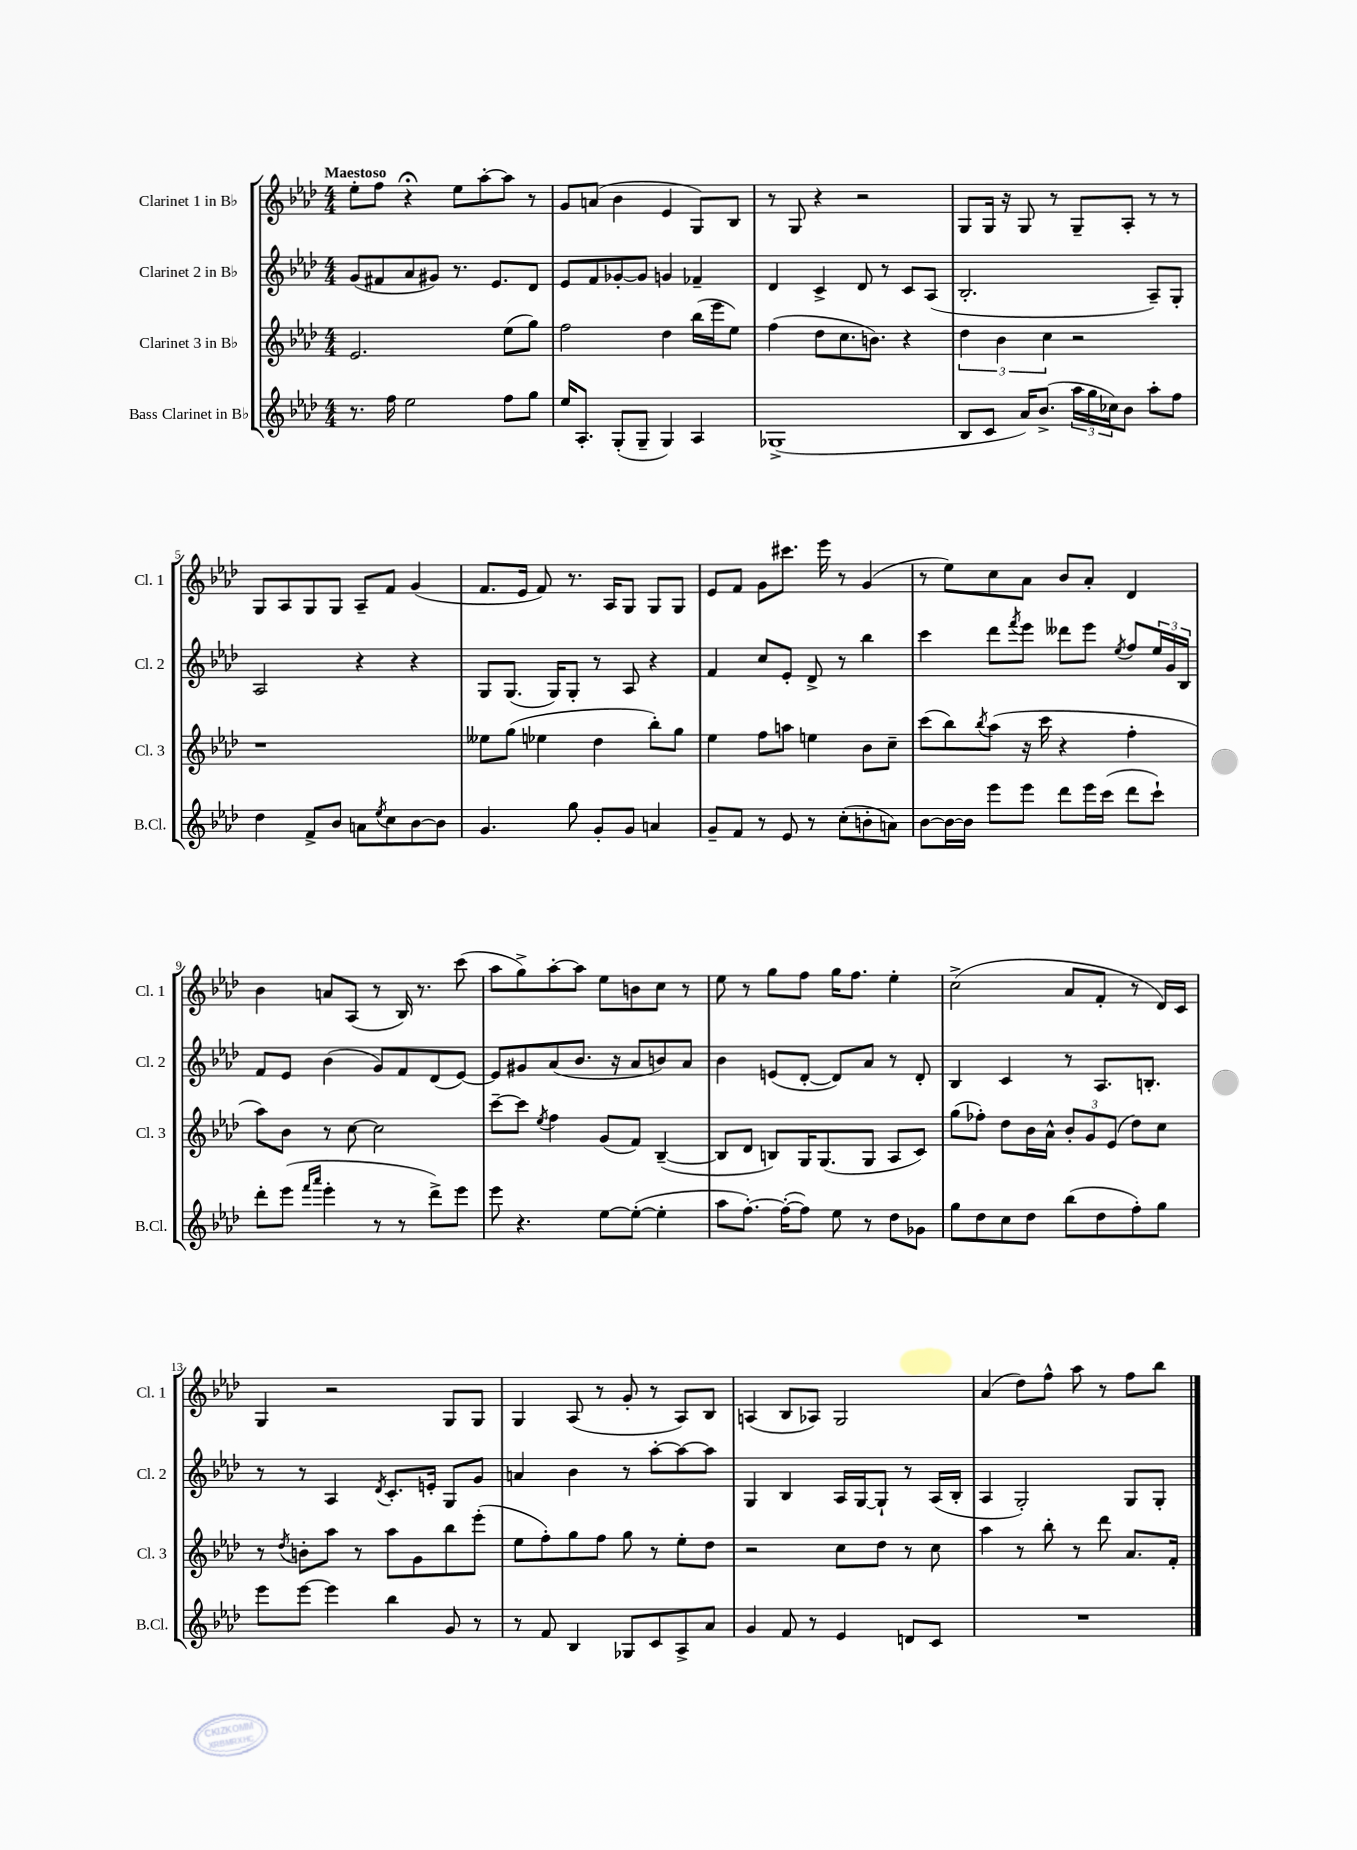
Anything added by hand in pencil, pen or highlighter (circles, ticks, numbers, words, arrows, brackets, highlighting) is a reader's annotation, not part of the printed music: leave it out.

**kern	**kern	**kern	**kern
*staff4	*staff3	*staff2	*staff1
*clefG2	*clefG2	*clefG2	*clefG2
*k[b-e-a-d-]	*k[b-e-a-d-]	*k[b-e-a-d-]	*k[b-e-a-d-]
*M4/4	*M4/4	*M4/4	*M4/4
8.r	2.e-/	(8g/L	8ee-'\L
.	.	8f#/	8ff\J
16ff\	.	.	.
2ee-\	.	8a-/	4r;
.	.	8g#/J)	.
.	.	8.r	8ee-\L
.	.	.	[8aa-'\
.	.	8.e-/L	.
8ff\L	(8ee-\L	.	8aa-\]J
8gg\J	8gg\J)	8d-/J	8r
=	=	=	=
16ee-/LK	2ff\	8e-/L	8g/L
8.A-'/J	.	.	.
.	.	8f/	(8a/J
(8G'/L	.	[8g-'/	4b-\
8G~/J	.	8g-/]J	.
4G/)	4dd-\	4g/	4e-/
4A-/	(16bb-\LL	4f-~/	8G/L)
.	16eee-\J	.	.
.	8ee-\J)	.	8B-/J
=	=	=	=
(1G-^	(4ff\	4d-/	8r
.	.	.	8G/
.	8dd-\L	4c^/	4r
.	8.cc\	.	.
.	.	8d-/	2r
.	8.b\J)	.	.
.	.	8r	.
.	4r	8c/L	.
.	.	(8A-/J	.
=	=	=	=
8B-/L	6dd-\	2.B-'/	8G/L
8c/J	.	.	16G/Jk
.	6b-\	.	.
.	.	.	16r
16a-/LK)	.	.	8G/
(8.b-^/J	.	.	.
.	6cc\	.	.
.	.	.	8r
24aa-\LL	2r	.	8G~/L
24gg\	.	.	.
24cc-\J)	.	.	.
8b-\J	.	.	8A-'/J
8aa-'\L	.	8A-~/L)	8r
8ff\J	.	8G'/J	8r
=	=	=	=
4dd-\	1r	2A-/	8G/L
.	.	.	8A-/
8f^/L	.	.	8G/
8b-/J	.	.	8G/J
8a\L	.	4r	8A-~/L
8qee-/	.	.	.
8cc\	.	.	8f/J
[8b-\	.	4r	(4g/
8b-\]J	.	.	.
=	=	=	=
4.g/	8ee--\L	8G/L	8.f/L
.	(8gg\J	(8.G/J	.
.	.	.	16e-/Jk
.	4ee-\	.	8f/)
.	.	16G/LK)	.
8gg\	.	8G'/J	8.r
8g'/L	4dd-\	8r	.
.	.	.	16A-/LK
8g/J	.	8A-/	8G/J
4a/	8bb-'\L)	4r	8G/L
.	8gg\J	.	8G/J
=	=	=	=
8g~/L	4ee-\	4f/	8e-/L
8f/J	.	.	8f/J
8r	8ff\L	8cc/L	8g\L
8e-/	8aa\J	8e-'/J	8.ccc#\J
8r	4ee\	8d-^/	.
.	.	.	16eee-\
(8cc'\L	.	8r	8r
8b'\	8b-\L	4bb-\	(4g/
8a\J)	8cc~\J	.	.
=	=	=	=
[8b-\L	(8ccc\L	4ccc\	8r
16b-\_L	8bb-\)	.	8ee-\L)
16b-\]JJ	.	.	.
.	8qbb-/	.	.
8eee-\L	(8aa-\J	8ddd-\L	8cc\
.	.	8qfff/	.
8eee-\J	16r	8eee-\J	8a-\J
.	16ccc\	.	.
8ddd-\L	4r	8ddd--\L	8b-/L
16eee-\L	.	8eee-\J	8a-'/J
(16ccc\JJ	.	.	.
.	.	8qee-/	.
8ddd-\L	4ff'\	8ff/L	4d-/
8ccc`\J)	.	24ee-/L	.
.	.	24g/	.
.	.	24B-/JJ	.
=	=	=	=
8ddd-'\L	8aa-\L)	8f/L	4b-\
(8eee-\J	8b-\J	8e-/J	.
16qqfff/LL	.	.	.
16qqaaa-/JJ	.	.	.
4eee-'\	8r	(4b-\	8a/L
.	[8cc\	.	(8A-/J
8r	2cc\]	8g/L)	8r
8r	.	8f/	16B-/)
.	.	.	8.r
8ddd-^\L)	.	(8d-/	.
8eee-\J	.	[8e-/J)	(8ccc\
=	=	=	=
8eee-\	[8ccc~\L	8e-/]L	8aa-\L
4.r	8ccc\]J	8g#/	8gg^\)
.	8qee-/	.	.
.	4ff\	(8a-/	[8aa-'\
.	.	8.b-/J	8aa-\]J
[8ee-\L	(8g/L	.	8ee-\L
.	.	16r	.
(8ee-'\_J	8f/J)	8a-/L	8b\
4ee-'\]	([4B-~/	8b/)	8cc\J
.	.	8a-/J	8r
=	=	=	=
8aa-\L	8B-/]L	4b-\	8ee-\
[8.ff'\J)	8d-/J	.	8r
.	8B/L)	(8e/L	8gg\L
(16ff'\_LK	.	.	.
8ff\]J)	16G/K	[8d-'/J	8ff\J
.	(8.G/	.	.
8ee-\	.	8d-/]L)	16gg\LK
.	.	.	8.ff\J
8r	8G/J	8a-/J	.
8dd-\L	8A-/L	8r	4ee-'\
8g-\J	8c/J)	8d-'/	.
=	=	=	=
8gg\L	(8gg\L	4B-/	(2cc^\
8dd-\	8ff-'\J)	.	.
8cc\	8dd-\L	4c/	.
8dd-\J	16b-\L	.	.
.	16a-^^\JJ	.	.
(8bb-\L	12b-'/L	8r	8a-/L
.	12g/	.	.
8dd-\	.	8.A-/L	8f'/J
.	(12e-/J	.	.
8ff'\)	8dd-\L)	.	8r
.	.	8.B'/J	.
8gg\J	8cc\J	.	16d-/LL)
.	.	.	16c/JJ
=	=	=	=
8eee-\L	8r	8r	4G/
.	8qdd-/	.	.
[8eee-\J	8b'\L	8r	.
4eee-\]	8aa-\J	4A-/	2r
.	8r	.	.
.	.	8qd-/	.
4bb-\	8aa-\L	8.c'/L	.
.	8g\	.	.
.	.	16e'/Jk	.
8g/	8bb-\	8G/L	8G/L
8r	(8eee-'\J	8g/J	8G/J
=	=	=	=
8r	8ee-\L	4a/	4G/
8f/	8ff'\)	.	.
4B-/	8gg\	4b-\	(8A-/
.	8ff\J	.	8r
8G-/L	8gg\	8r	8g'/
8c/	8r	[8aa-'\L	8r
8A-^/	8ee-'\L	8aa-\_	8A-/L)
8a-/J	8dd-\J	8aa-\]J	8B-/J
=	=	=	=
4g/	2r	4G/	(4A/
8f/	.	4B-/	8B-/L
8r	.	.	8A-/J)
4e-/	8cc\L	16A-/LL	2G/
.	.	[16G/J	.
.	8dd-\J	8G`/]J	.
8d/L	8r	8r	.
8c/J	8cc\	(16A-/LL	.
.	.	16B-'/JJ	.
=	=	=	=
1r	4aa-\	4A-/	(4a-/
.	8r	2G'/)	8dd-\L)
.	8bb-'\	.	8ff^^\J
.	8r	.	8aa-\
.	8ddd-\	.	8r
.	8.a-/L	8G/L	8ff\L
.	.	8G'/J	8bb-\J
.	16f'/Jk	.	.
==	==	==	==
*-	*-	*-	*-
